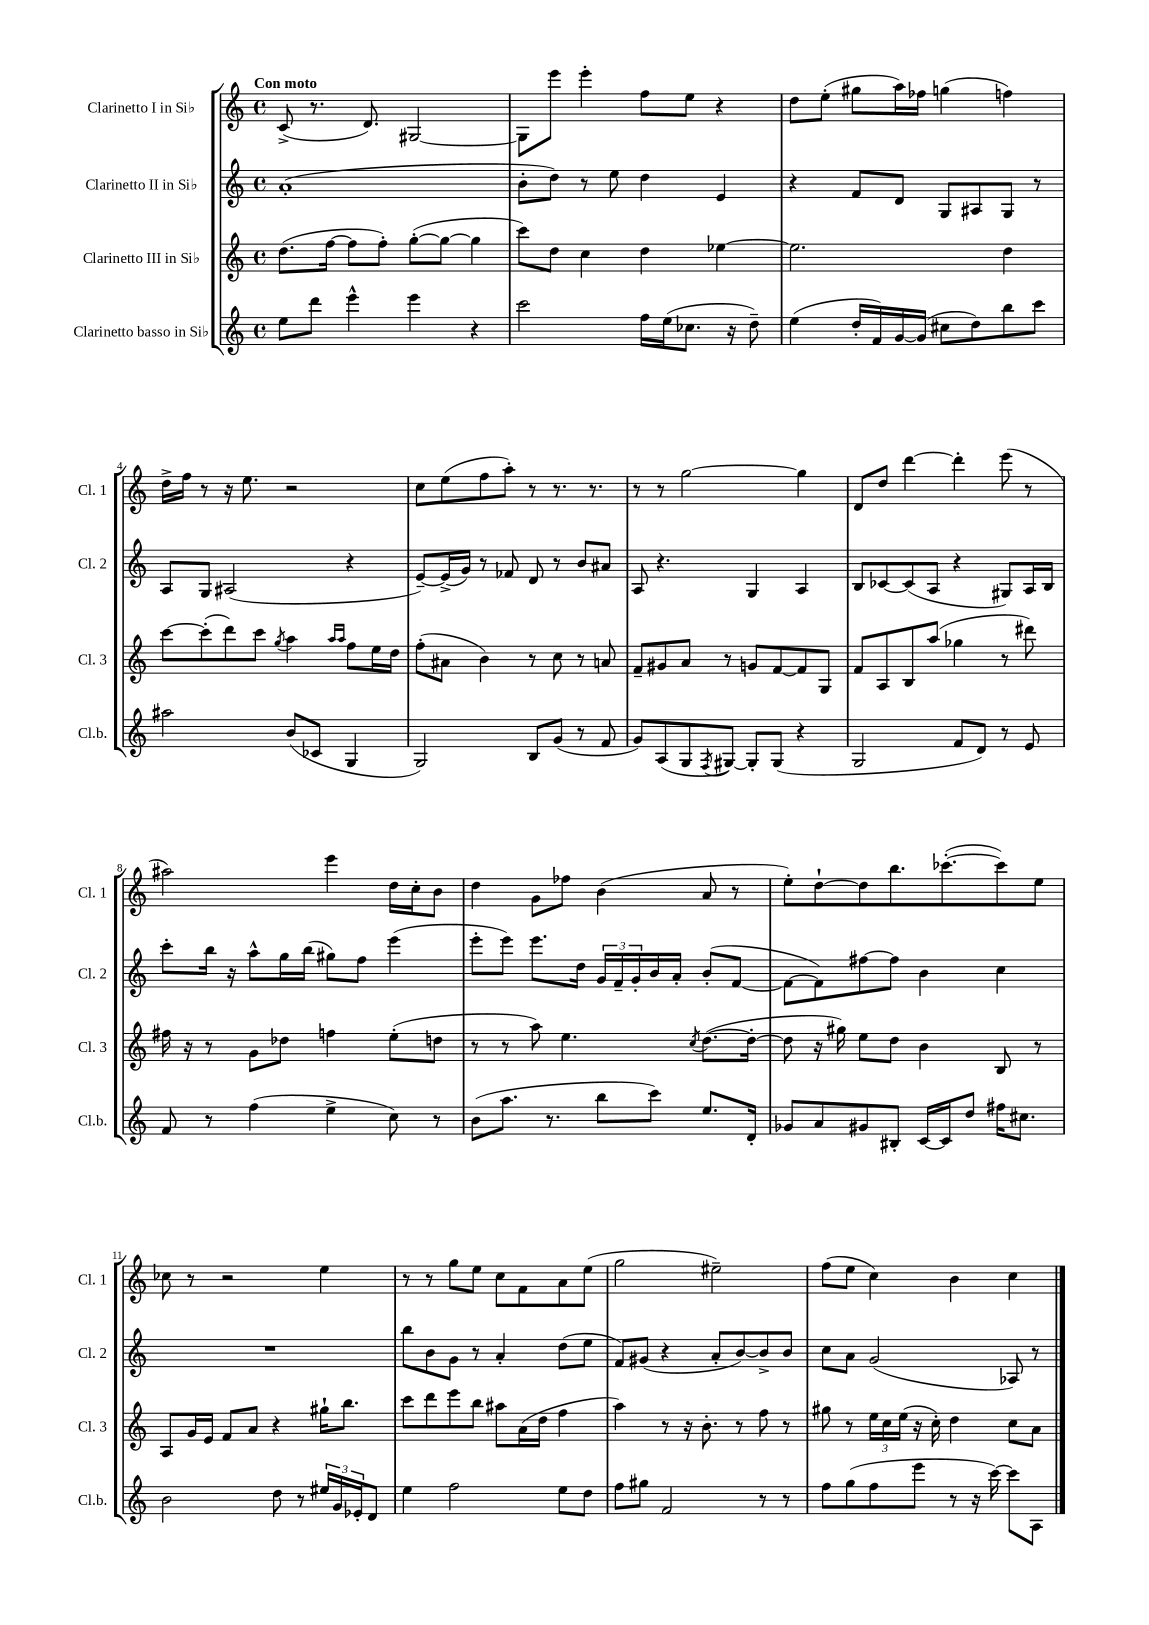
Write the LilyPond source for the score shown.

<<
\new StaffGroup <<
\new Staff = "s0" \with { instrumentName = "Clarinetto I in Sib" shortInstrumentName = "Cl. 1" } {
    \clef treble \key c \major \defaultTimeSignature \time 4/4 \tempo "Con moto"
    c'8->( r8. d'8.) gis2~ |
    gis8 e'''8 e'''4-. f''8 e''8 r4 |
    d''8 e''8-.( gis''8 a''16) fes''16 g''4( f''4) |
    d''16-> f''16 r8 r16 e''8. r2 |
    c''8 e''8( f''8 a''8-.) r8 r8. r8. |
    r8 r8 g''2~ g''4 |
    d'8 d''8 d'''4~ d'''4-. e'''8( r8 |
    ais''2) e'''4 d''16 c''16-. b'8 |
    d''4 g'8 fes''8 b'4( a'8 r8 |
    e''8-.) d''8~-! d''8 b''8. ces'''8.~-.( ces'''8) e''8 |
    ces''8 r8 r2 e''4 |
    r8 r8 g''8 e''8 c''8 f'8 a'8 e''8( |
    g''2 eis''2--) |
    f''8( e''8 c''4) b'4 c''4 \bar "|." |
}
\new Staff = "s1" \with { instrumentName = "Clarinetto II in Sib" shortInstrumentName = "Cl. 2" } {
    \clef treble \key c \major \defaultTimeSignature \time 4/4
    a'1-.( |
    b'8-. d''8) r8 e''8 d''4 e'4 |
    r4 f'8 d'8 g8 ais8 g8 r8 |
    a8 g8 ais2( r4 |
    e'8~--) e'16->( g'16) r8 fes'8 d'8 r8 b'8 ais'8 |
    a8 r4. g4 a4 |
    b8 ces'8~ ces'8( a8 r4 gis8) a16 b16 |
    c'''8-. b''16 r16 a''8-^ g''16 b''16( gis''8) f''8 e'''4( |
    e'''8-. e'''8) e'''8. d''16 \tuplet 3/2 { g'16 f'16-- g'16-. } b'16 a'16-. b'8-.( f'8~ |
    f'8~ f'8) fis''8~ fis''8 b'4 c''4 |
    R1 |
    b''8 b'8 g'8 r8 a'4-. d''8( e''8 |
    f'8) gis'8( r4 a'8-. b'8~) b'8-> b'8 |
    c''8 a'8 g'2( aes8) r8 \bar "|." |
}
\new Staff = "s2" \with { instrumentName = "Clarinetto III in Sib" shortInstrumentName = "Cl. 3" } {
    \clef treble \key c \major \defaultTimeSignature \time 4/4
    d''8.( f''16~ f''8 f''8-.) g''8~-.( g''8~ g''4 |
    c'''8) d''8 c''4 d''4 ees''4~ |
    ees''2. d''4 |
    c'''8~ c'''8-.( d'''8) c'''8 \acciaccatura { g''8 } a''4 \grace { a''16 a''16 } f''8 e''16 d''16 |
    f''8-.( ais'8 b'4) r8 c''8 r8 a'8 |
    f'8-- gis'8 a'8 r8 g'8 f'8~ f'8 g8 |
    f'8 a8 b8 a''8( ges''4 r8 dis'''8) |
    fis''16 r16 r8 g'8 des''8 f''4 e''8-.( d''8 |
    r8 r8 a''8) e''4. \acciaccatura { c''8 } d''8.~( d''16~-. |
    d''8 r16 gis''16) e''8 d''8 b'4 b8 r8 |
    a8 g'16 e'16 f'8 a'8 r4 gis''16-! b''8. |
    c'''8 d'''8 e'''8 b''8 ais''8 a'16( d''16 f''4 |
    a''4) r8 r16 b'8.-. r8 f''8 r8 |
    gis''8 r8 \tuplet 3/2 { e''16 c''16 e''16( } r16 c''16-.) d''4 c''8 a'8 \bar "|." |
}
\new Staff = "s3" \with { instrumentName = "Clarinetto basso in Sib" shortInstrumentName = "Cl.b." } {
    \clef treble \key c \major \defaultTimeSignature \time 4/4
    e''8 d'''8 e'''4-^ e'''4 r4 |
    c'''2 f''16 e''16( ces''8. r16 d''8--) |
    e''4( d''16-. f'16) g'16~ g'16( cis''8 d''8) b''8 c'''8 |
    ais''2 b'8( ces'8 g4 |
    g2) b8 g'8( r8 f'8 |
    g'8) a8( g8 \acciaccatura { f8 } gis8~) gis8-. gis8( r4 |
    g2 f'8 d'8) r8 e'8 |
    f'8 r8 f''4( e''4-> c''8) r8 |
    b'8( a''8. r8. b''8 c'''8) e''8. d'16-. |
    ges'8 a'8 gis'8 bis8-. c'16~ c'16 d''8 fis''16 cis''8. |
    b'2 d''8 r8 \tuplet 3/2 { eis''16 g'16 ees'16-. } d'8 |
    e''4 f''2 e''8 d''8 |
    f''8 gis''8 f'2 r8 r8 |
    f''8 g''8( f''8 e'''8 r8 r16 c'''16~) c'''8 a8 \bar "|." |
}
>>
>>
